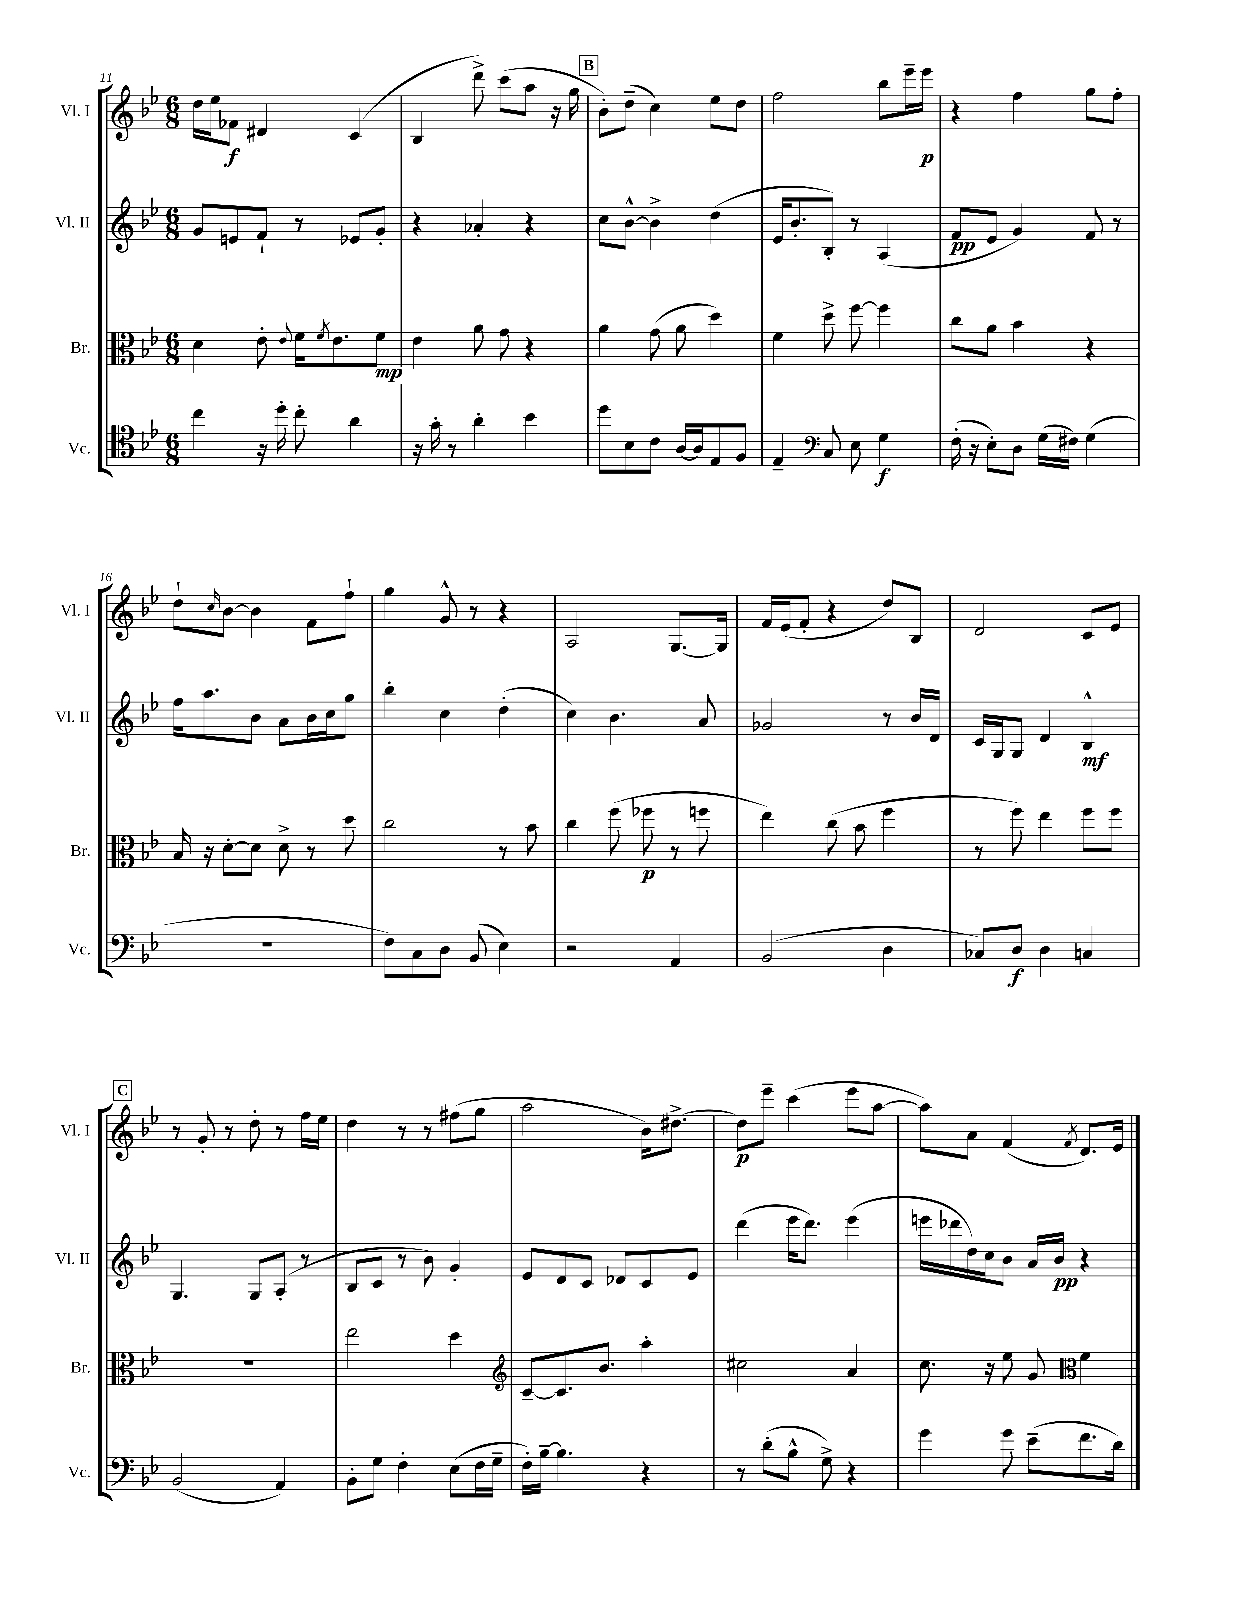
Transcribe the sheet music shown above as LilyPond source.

<<
\new StaffGroup <<
\new Staff = "s0" \with { instrumentName = "Vl. I" shortInstrumentName = "Vl. I" } {
    \clef treble \key bes \major \numericTimeSignature \time 6/8
    d''16 ees''16 fes'8\f dis'4 c'4( |
    bes4 d'''8->) c'''8( a''8 r16 g''16 |
    \mark \markup { \box "B" } bes'8-.) d''8--( c''4) ees''8 d''8 |
    f''2 bes''8 ees'''16-- ees'''16\p |
    r4 f''4 g''8 f''8-. |
    d''8-! \grace { c''16 } bes'8~ bes'4 f'8 f''8-! |
    g''4 g'8-^ r8 r4 |
    a2 g8.~ g16 |
    f'16 ees'16( f'8-. r4 d''8) bes8 |
    d'2 c'8 ees'8 |
    \mark \markup { \box "C" } r8 g'8-. r8 d''8-. r8 f''16 ees''16 |
    d''4 r8 r8 fis''8( g''8 |
    a''2 bes'16) dis''8.~-> |
    dis''8\p ees'''8-- c'''4( ees'''8 a''8~ |
    a''8) a'8 f'4( \acciaccatura { f'8 } d'8.) ees'16 \bar "|." |
}
\new Staff = "s1" \with { instrumentName = "Vl. II" shortInstrumentName = "Vl. II" } {
    \clef treble \key bes \major \numericTimeSignature \time 6/8
    g'8 e'8 f'8-! r8 ees'8 g'8-. |
    r4 aes'4-. r4 |
    \mark \markup { \box "B" } c''8 bes'8~-^ bes'4-> d''4( |
    ees'16 bes'8.-. bes8-.) r8 a4( |
    f'8\pp ees'8 g'4) f'8 r8 |
    f''16 a''8. bes'8 a'8 bes'16 c''16 g''8 |
    bes''4-. c''4 d''4-.( |
    c''4) bes'4. a'8 |
    ges'2 r8 bes'16 d'16 |
    c'16 g16 g8 d'4 bes4-^\mf |
    \mark \markup { \box "C" } g4. g8 a8-.( r8 |
    bes8 c'8 r8 bes'8) g'4-. |
    ees'8 d'8 c'8 des'8 c'8 ees'8 |
    d'''4( ees'''16 d'''8.) ees'''4( |
    e'''16 des'''16 d''16) c''16 bes'8 a'16 bes'16\pp r4 \bar "|." |
}
\new Staff = "s2" \with { instrumentName = "Br." shortInstrumentName = "Br." } {
    \clef alto \key bes \major \numericTimeSignature \time 6/8
    d'4 ees'8-. \appoggiatura { ees'8 } f'16 \acciaccatura { f'8 } ees'8. f'8\mp |
    ees'4 a'8 g'8 r4 |
    \mark \markup { \box "B" } a'4 g'8( a'8 d''4) |
    f'4 d''8-> f''8~ f''4 |
    c''8 a'8 bes'4 r4 |
    bes16 r16 d'8~-. d'8 d'8-> r8 d''8 |
    c''2 r8 bes'8 |
    c''4 f''8( fes''8\p r8 f''8 |
    ees''4) c''8( bes'8 f''4 |
    r8 f''8) ees''4 f''8 f''8 |
    \mark \markup { \box "C" } r2. |
    ees''2 d''4 |
    \clef treble c'8~-- c'8. bes'8. a''4-. |
    cis''2 a'4 |
    c''8. r16 ees''8 g'8 \clef alto f'4 \bar "|." |
}
\new Staff = "s3" \with { instrumentName = "Vc." shortInstrumentName = "Vc." } {
    \clef tenor \key bes \major \numericTimeSignature \time 6/8
    c''4 r16 d''16-. c''8-. a'4 |
    r16 g'16-. r8 a'4-. bes'4 |
    \mark \markup { \box "B" } d''8 bes8 c'8 a16~ a16 ees8 f8 |
    ees4-- \clef bass c8 ees8 g4\f |
    f16-.( r16 ees8-.) d8 g16( fis16) g4( |
    R2. |
    f8) c8 d8 bes,8( ees4) |
    r2 a,4 |
    bes,2( d4 |
    ces8) d8\f d4 c4 |
    \mark \markup { \box "C" } bes,2( a,4) |
    bes,8-. g8 f4-. ees8( f16 g16-- |
    f16-.) bes16~-- bes4. r4 |
    r8 d'8-.( bes8-^ g8->) r4 |
    g'4 g'8 ees'8--( f'8. d'16) \bar "|." |
}
>>
>>
\layout { \context { \Score currentBarNumber = #11 } }
